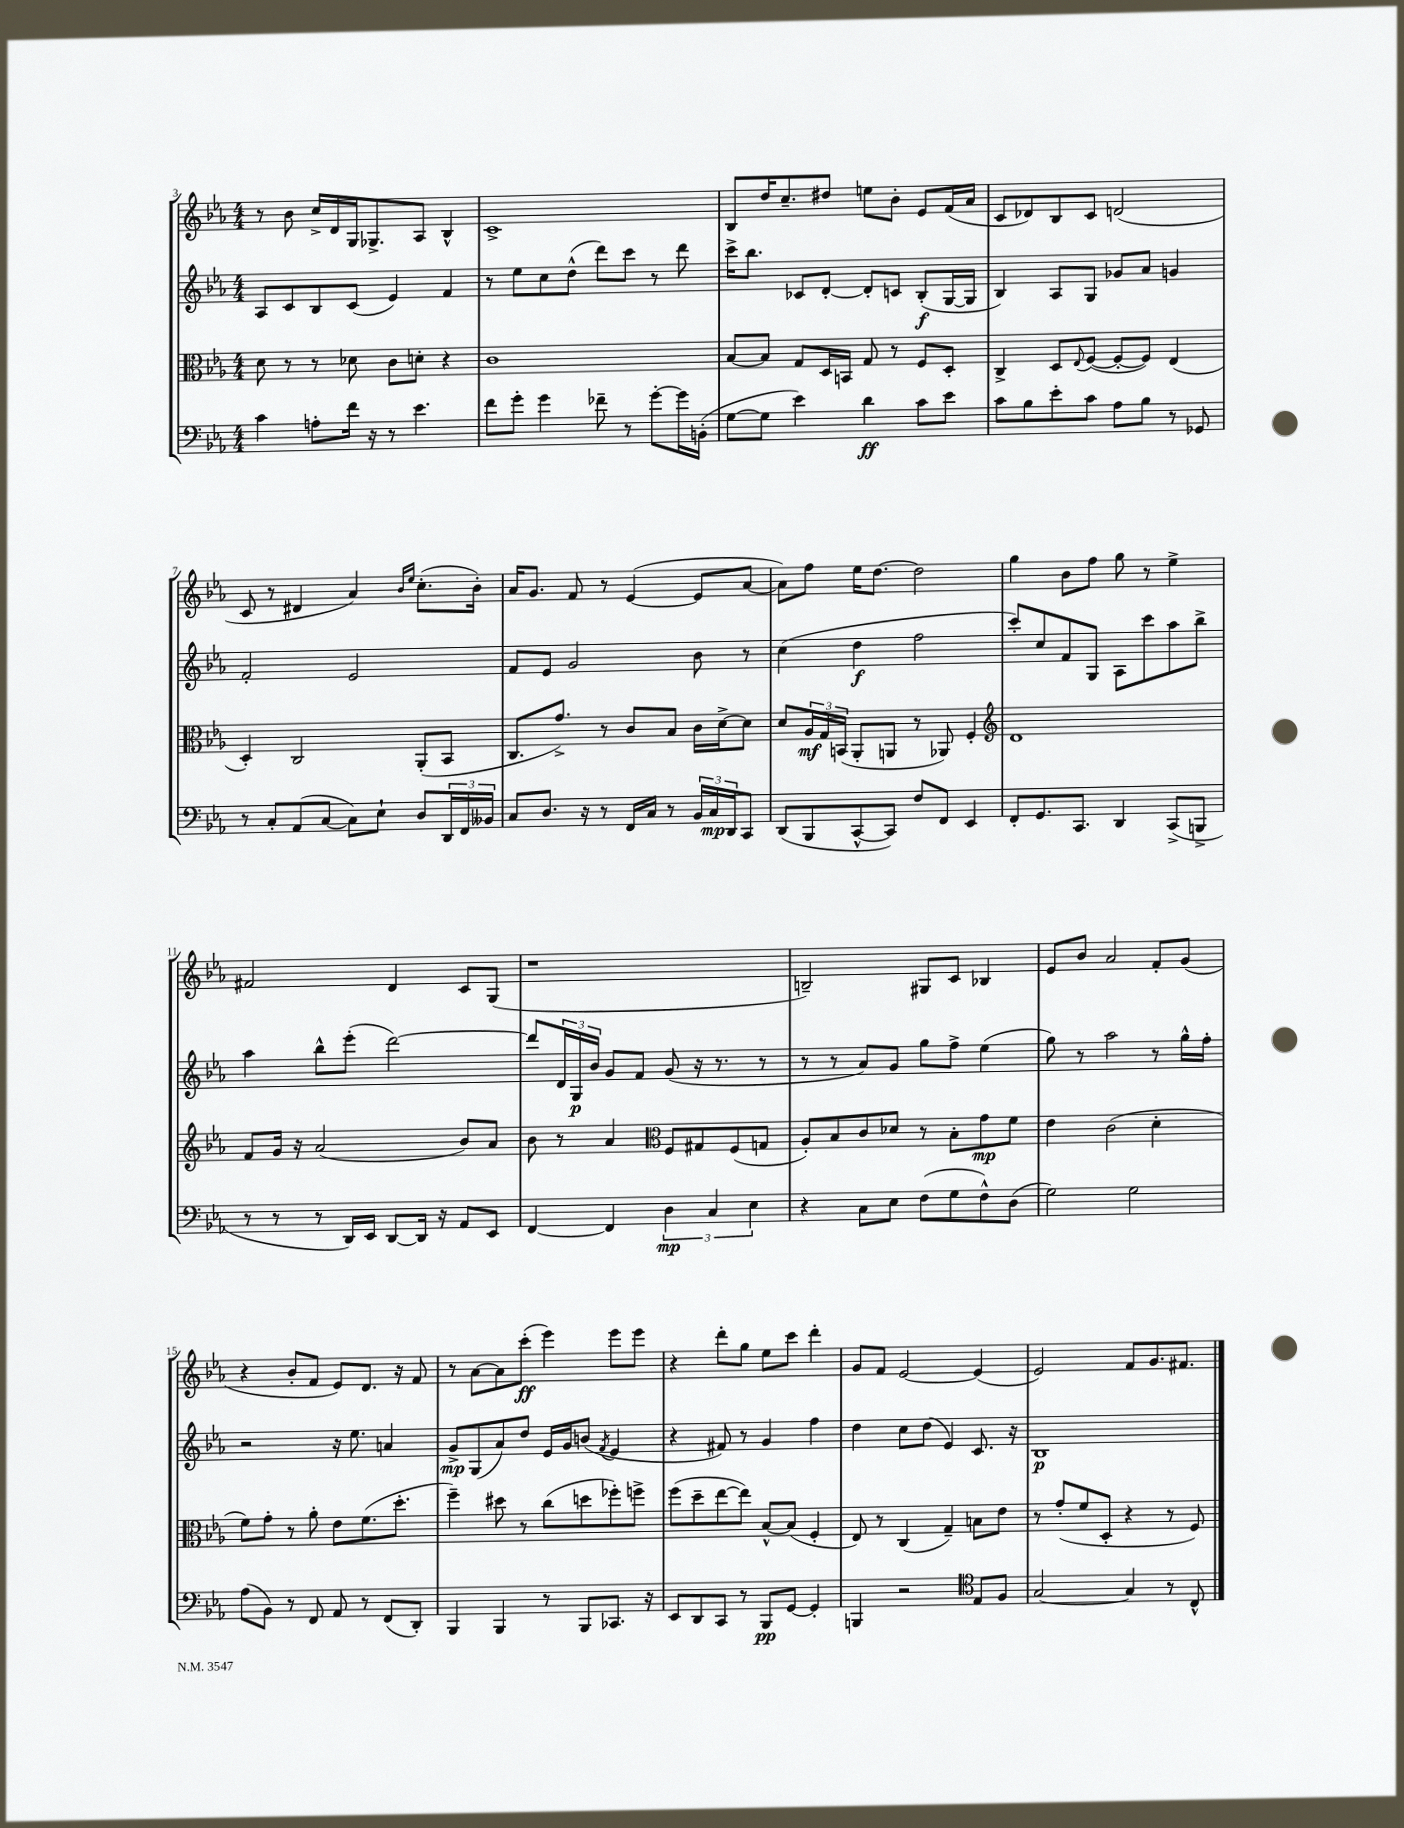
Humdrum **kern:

**kern	**kern	**kern	**kern
*staff4	*staff3	*staff2	*staff1
*clefF4	*clefC3	*clefG2	*clefG2
*k[b-e-a-]	*k[b-e-a-]	*k[b-e-a-]	*k[b-e-a-]
*M4/4	*M4/4	*M4/4	*M4/4
4c\	8d\	8A-/L	8r
.	8r	8c/	8b-\
8A'\L	8r	8B-/	16cc^/LL
.	.	.	16d/
16f\Jk	8d-\	(8c/J	16G/J
16r	.	.	8.G-^/
8r	8c\L	4e-/)	.
4.e-\	8d'\J	.	8A-/J
.	4r	4f/	4B-^^/
=	=	=	=
8f\L	1c	8r	1c^
8g'\J	.	8ee-\L	.
4g\	.	8cc\	.
.	.	(8dd^^\J	.
8f-~\	.	8ddd\L)	.
8r	.	8ccc\J	.
[8g'\L	.	8r	.
16g\]L	.	8ddd\	.
(16BB'\JJ	.	.	.
=	=	=	=
[8G\L	[8B-/L	16ccc^\LK	8B-/L
.	.	8.bb-\J	.
8G\]J	8B-/]J	.	16dd/K
.	.	.	8.cc~/
4e-\)	8G/L	8c-/L	.
.	16D/L	[8d'/J	8dd#/J
.	16BB/JJ	.	.
4d\	8G/	8d'/]L	8ee\L
.	8r	8c/J	8b-'\J
8c\L	8F/L	(8B-'/L	8e-/L
8e-\J	8D'/J	[16G/L	(16f/L
.	.	16G/]JJ	16a-/JJ
=	=	=	=
8c\L	4C^/	4B-/)	8c/L
8B-\	.	.	8d-/)
8e-'\	8D/L	8A-/L	8B-/
.	8qqE-/	.	.
8c\J	([8F/J	8G/J	8c/J
8A-\L	8F'/_L	8g-/L	(2d/
8B-\J	8F/]J)	8a-/J	.
8r	(4E-/	4g/	.
8GG-/	.	.	.
=	=	=	=
8r	4D'/)	2f'/	8c/
8C'/L	.	.	8r
(8AA-/	2C/	.	4d#/
[8C/J	.	.	.
8C\]L)	.	2e-/	4a-/)
8E-`\J	.	.	.
.	.	.	16qqb-/LL
.	.	.	16qqee-/JJ
8D/L	(8AA-'/L	.	(8.cc'\L
24DD/L	8BB-/J	.	.
24FF/	.	.	.
.	.	.	16b-'\Jk)
24BB--/JJ	.	.	.
=	=	=	=
8C/L	8.C/L	8f/L	16a-/LK
.	.	.	8.g/J
8.D/J	.	8e-/J	.
.	8.g^/J)	.	.
.	.	2g/	8f/
16r	.	.	.
8r	8r	.	8r
16FF/LL	8c/L	.	([4e-/
16C/JJ	.	.	.
8r	8B-/J	.	.
24BB-/LL	16c\LL	8b-\	8e-/]L
24C/	.	.	.
.	[16d^\J	.	.
24DD/J	.	.	.
8CC/J	8d\]J	8r	[8a-/J
=	=	=	=
(8DD/L	8d/L	(4cc\	8a-\]L)
8BBB-/	24A-/L	.	8ff\J
.	24G/	.	.
.	(24BB/JJ	.	.
[8CC^^/	8AA-'/L	4dd\	16ee-\LK
.	.	.	[8.dd\J
8CC/]J)	8AA/J	.	.
8F/L	8r	2ff\	2dd\]
8FF/J	8AA-/)	.	.
4EE-/	4F'/	.	.
=	=	=	=
*	*clefG2	*	*
8FF'/L	1d	8ccc'/L)	4gg\
8.GG/	.	8cc/	.
.	.	8f/	8b-\L
8.CC/J	.	.	.
.	.	8G/J	8ff\J
4DD/	.	8A-\L	8gg\
.	.	8ccc\	8r
(8CC^/L	.	8aa-\	4ee-^\
8BBB^/J	.	8bb-^\J	.
=	=	=	=
8r	8f/L	4aa-\	2f#/
8r	16g/Jk	.	.
.	16r	.	.
8r	(2a-/	8bb-^^\L	.
16DD/LL)	.	(8eee-'\J	.
16EE-/JJ	.	.	.
[8DD/L	.	[2ddd\)	4d/
16DD/]Jk	.	.	.
16r	.	.	.
8AA-/L	8b-/L)	.	8c/L
8EE-/J	8a-/J	.	(8G/J
=	=	=	=
[4FF/	8b-\	8ddd/]L	1r
.	8r	24d/L	.
.	.	24G/	.
.	.	24b-/JJ	.
4FF/]	4a-/	8g/L	.
.	.	8f/J	.
*	*clefC3	*	*
6D\	8F/L	(8g/	.
.	8G#/	16r	.
6C/	.	.	.
.	.	8.r	.
.	(8F/	.	.
6E-\	.	.	.
.	8G/J	8r	.
=	=	=	=
4r	8A-'/L)	8r	2B~/)
.	8B-/	8r	.
8C\L	8c/	8a-/L)	.
8E-\J	8d-/J	8g/J	.
(8F\L	8r	8gg\L	8G#/L
8G\	8B-'\L	8ff^\J	8c/J
8F^^\)	8g\	(4ee-\	4B-/
(8D\J	8f\J	.	.
=	=	=	=
2G\)	4e-\	8gg\)	8e-/L
.	.	8r	8b-/J
.	(2c\	2aa-\	2a-/
2G\	.	.	.
.	4d'\	8r	8f'/L
.	.	16gg^^\LL	(8g/J
.	.	16ff'\JJ	.
=	=	=	=
(8A-\L	8f\L)	2r	4r
8BB-\J)	8g'\J	.	.
8r	8r	.	8b-'/L
8FF/	8a-'\	.	8f/J
8AA-/	8e-\L	16r	8e-/L)
.	.	8.ee-\	.
8r	(8.f\	.	8.d/J
(8FF/L	.	4a/	.
.	8.dd'\J	.	16r
8DD'/J)	.	.	8f/
=	=	=	=
4BBB-/	4ff~\)	8g^/L	8r
.	.	(8G/	[8a-\L
4BBB-/	8dd#\	8a-/)	8a-\]
.	8r	8dd/J	(8ccc'\J
8r	(8cc\L	16e-/LL	4eee-\)
.	.	16g/J	.
8BBB-/L	8dd\	(8b/J	.
.	.	8qf/	.
8.CC-/J	8ff-'\)	4e-/	8eee-\L
.	8ff^\J	.	8eee-\J
16r	.	.	.
=	=	=	=
8EE-/L	(8ff\L	4r	4r
8DD/	8dd~\	.	.
8CC/J	[8ee-\	8f#/)	8ddd'\L
8r	8ee-\]J)	8r	8gg\J
8BBB-/L	[8B-^^/L	4g/	8ee-\L
[8GG/J	(8B-/]J	.	8ccc\J
4GG'/]	4F'/	4ff\	4ddd'\
=	=	=	=
4BBB/	8E-/)	4dd\	8g/L
.	8r	.	8f/J
2r	(4C/	8cc\L	[2e-/
.	.	(8dd\J	.
.	4G~/)	4e-/)	.
*clefC4	*	*	*
8E-/L	8B\L	8.c/	(4e-/]
8F/J	8e-\J	.	.
.	.	16r	.
=	=	=	=
[2G/	8r	1B-	2e-/)
.	(8g'/L	.	.
.	8f/	.	.
.	8D'/J	.	.
4G/]	4r	.	8f/L
.	.	.	8.g/
8r	8r	.	.
.	.	.	8.f#/J
8C^^/	8F/)	.	.
==	==	==	==
*-	*-	*-	*-
